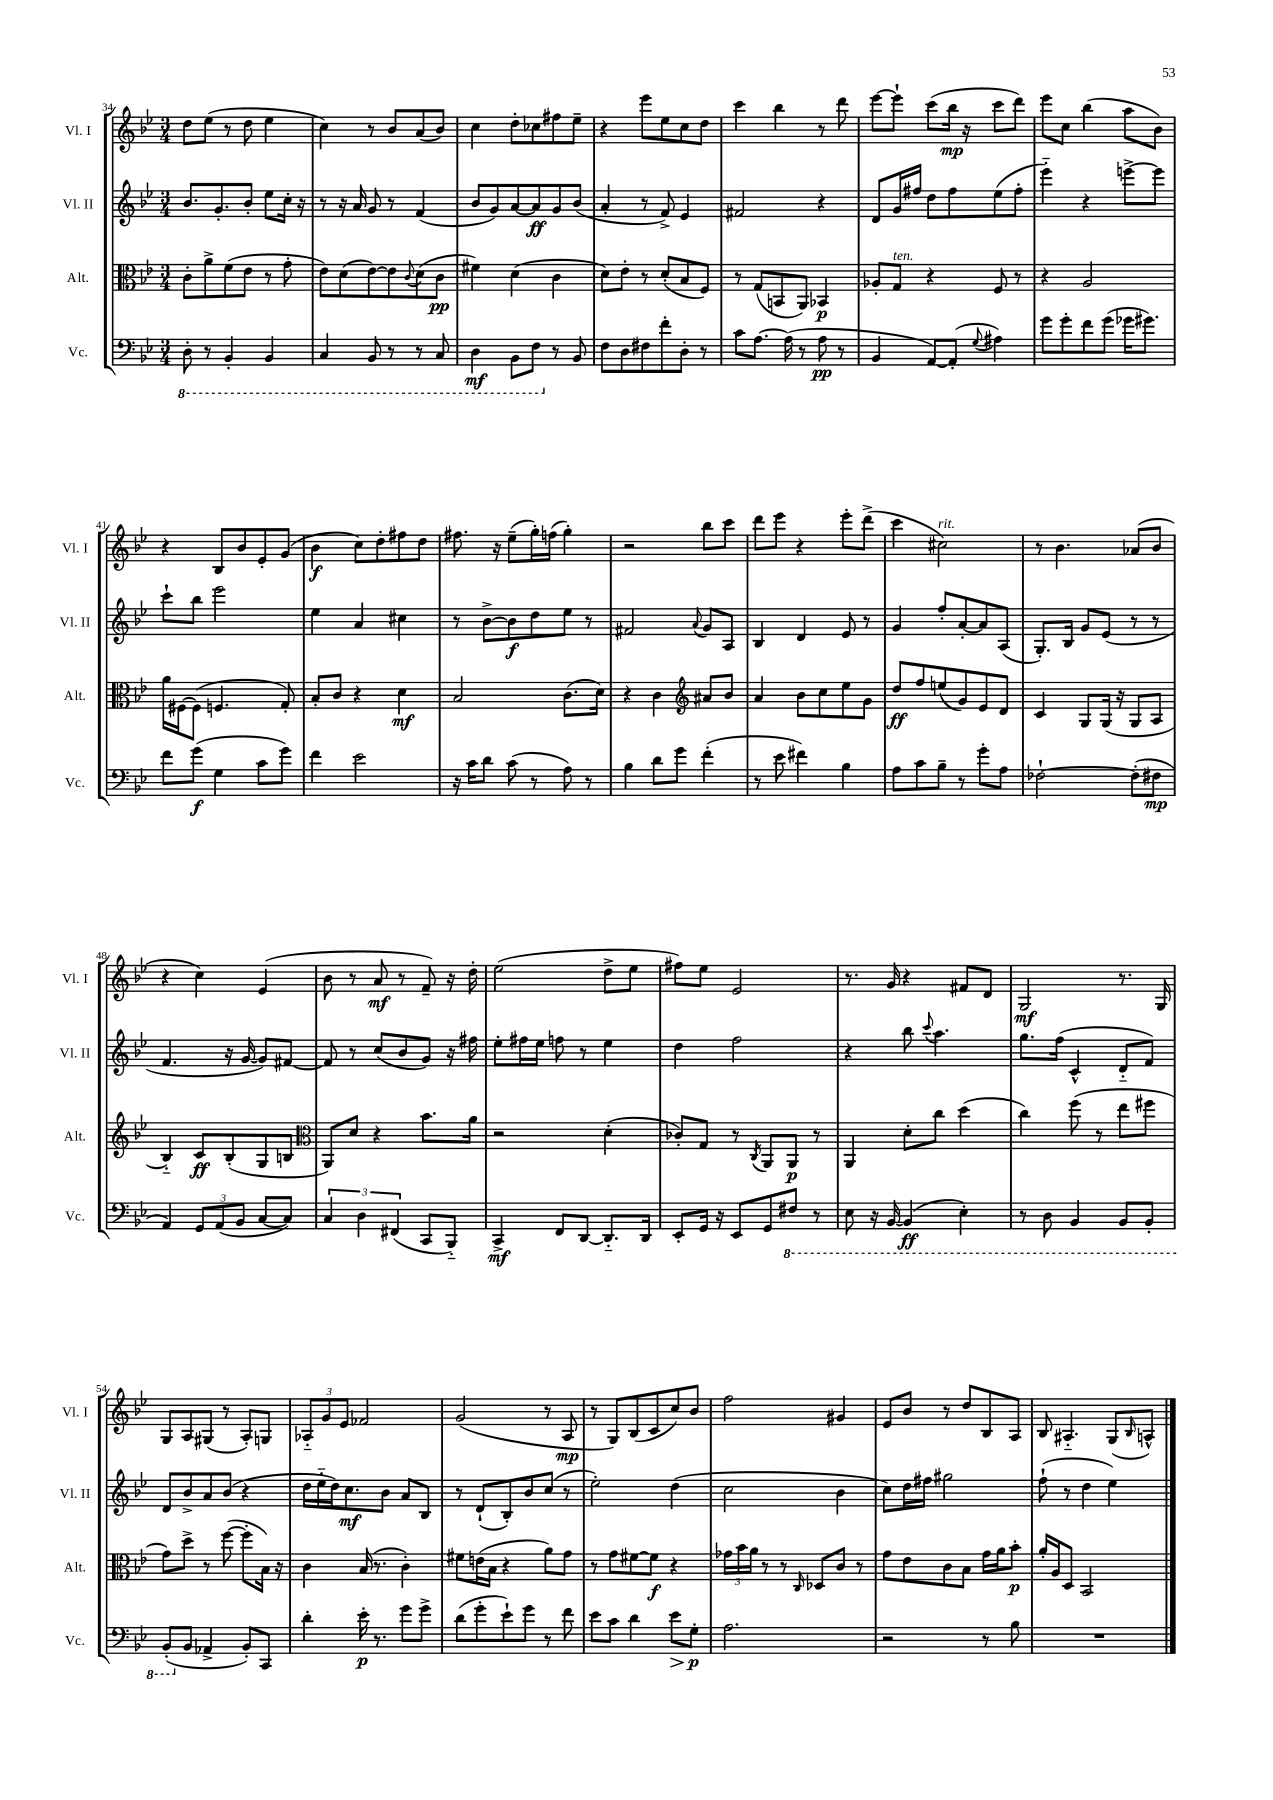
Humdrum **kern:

**kern	**kern	**kern	**kern
*staff4	*staff3	*staff2	*staff1
*clefF4	*clefC3	*clefG2	*clefG2
*k[b-e-]	*k[b-e-]	*k[b-e-]	*k[b-e-]
*M3/4	*M3/4	*M3/4	*M3/4
8DD'	8c'	8.b-	8dd
8r	8a^	.	(8ee-
.	.	8.g'	.
4BBB-'	(8f	.	8r
.	8e-	8b-'	8dd
4BBB-	8r	8ee-	4ee-
.	8g'	16cc'	.
.	.	16r	.
=	=	=	=
4CC	8e-)	8r	4cc)
.	(8d	16r	.
.	.	16a	.
8BBB-	[8e-)	8g	8r
8r	8e-]	8r	8b-
.	8qqc	.	.
8r	(8d	(4f	(8a
8CC	8c	.	8b-)
=	=	=	=
4DD	4f#)	8b-	4cc
.	.	8g)	.
8BBB-	(4d	[8a	8dd'
8FF	.	8a]	8cc-
8r	4c	8g	8ff#
8BB-	.	(8b-	8ee-~
=	=	=	=
8F	8d)	4a'	4r
8D	8e-'	.	.
8F#	8r	8r	8eee-
8f'	(8d'	8f^)	8ee-
8D'	8B-	4e-	8cc
8r	8F)	.	8dd
=	=	=	=
8c	8r	2f#	4ccc
[8.A	(8G	.	.
.	8BB	.	4bb-
(16A]	.	.	.
8r	8AA)	.	.
8A	4BB-	4r	8r
8r	.	.	8ddd
=	=	=	=
4BB-	8A-'	8d	[8eee-
.	8G	16g	8eee-`]
.	.	16ff#	.
[8AA)	4r	8dd	(8ccc
(8AA']	.	8ff#	16bb-
.	.	.	16r
8qqG	.	.	.
4A#)	8F	(8ee-	8ccc
.	8r	8ff#'	8ddd)
=	=	=	=
8g	4r	4eee-'~)	8eee-
8g'	.	.	8cc
8f	2A	4r	(4bb-
(8g	.	.	.
16g-	.	[8eee^	8aa
8.g#)	.	.	.
.	.	8eee]	8b-)
=	=	=	=
8f	16a	8ccc`	4r
.	[16F#	.	.
(8g	(8F#]	8bb-	.
4G	4.F	2eee-	8B-
.	.	.	8b-
8c	.	.	8e-'
8g)	8G')	.	(8g
=	=	=	=
4f	8B-'	4ee-	4b-
.	8c	.	.
2e-	4r	4a	8cc)
.	.	.	8dd'
.	4d	4cc#	8ff#
.	.	.	8dd
=	=	=	=
16r	2B-	8r	8.ff#
16c	.	.	.
8d	.	[8b-^	.
.	.	.	16r
(8c	.	8b-]	(8ee-~
8r	.	8dd	16gg')
.	.	.	(16ff
8A)	(8.c	8ee-	4gg')
8r	.	8r	.
.	16d)	.	.
=	=	=	=
4B-	4r	2f#	2r
8d	4c	.	.
8g	.	.	.
*	*clefG2	*	*
.	.	8qqa	.
(4f'	8a#	8g	8bb-
.	8b-	8A	8ccc
=	=	=	=
8r	4a	4B-	8ddd
8e-	.	.	8eee-
4f#)	8b-	4d	4r
.	8cc	.	.
4B-	8ee-	8e-	8eee-'
.	8g	8r	(8ddd^
=	=	=	=
8A	8dd	4g	4ccc
8c	8ff	.	.
8B-~	(8ee	8ff'	2cc#)
8r	8g)	[8a'	.
8g'	8e-	8a]	.
8A	8d	(8A	.
=	=	=	=
[2F-`	4c	8.G')	8r
.	.	.	4.b-
.	.	16B-	.
.	8G	8g	.
.	(16G	(8e-	.
.	16r	.	.
(8F-']	8G	8r	(8a-
8F#	8A	8r	8b-
=	=	=	=
4AA)	4B-'~)	4.f	4r
12GG	8c	.	4cc)
(12AA	.	.	.
.	(8B-'	16r	.
12BB-	.	.	.
.	.	[16g	.
[8C	8G	8g])	(4e-
8C])	8B	[8f#	.
=	=	=	=
*	*clefC3	*	*
6C	8AA)	8f#]	8b-
.	8d	8r	8r
6D	.	.	.
.	4r	(8cc	8a
(6FF#	.	.	.
.	.	8b-	8r
8CC	8.b-	8g)	8f~)
8BBB-'~)	.	16r	16r
.	16a	16ff#	16dd'
=	=	=	=
4CC^	2r	8ee-'	(2ee-
.	.	16ff#	.
.	.	16ee-	.
8FF	.	8ff	.
[8DD	.	8r	.
8.DD'~]	(4d'	4ee-	8dd^
.	.	.	8ee-
16DD	.	.	.
=	=	=	=
8EE-'	8c-')	4dd	8ff#)
16GG	8G	.	8ee-
16r	.	.	.
8EE-	8r	2ff	2e-
.	8qC	.	.
8GG	8AA	.	.
8FF#	8AA	.	.
8r	8r	.	.
=	=	=	=
8EE-	4AA	4r	8.r
16r	.	.	.
[16BBB-	.	.	16g
(4BBB-]	8d'	8bb-	4r
.	.	8qqccc	.
.	8cc	4.aa	.
4EE-')	(4dd	.	8f#
.	.	.	8d
=	=	=	=
8r	4cc)	8.gg	2G
8DD	.	.	.
.	.	(16ff	.
4BBB-	(8ff	4c^^	.
.	8r	.	.
8BBB-	8ee-	8d'~	8.r
8BBB-'	8ff#	8f)	.
.	.	.	16G
=	=	=	=
(8BBB-'	8g)	8d	8G
8BB-	8dd^	8b-^	8A
4AA-^	8r	8a	(8G#
.	([8ff	(8b-	8r
8BB-')	8ff']	4r	8A')
8CC	16B-)	.	8G
.	16r	.	.
=	=	=	=
4d'	4c	16dd	12A-'~
.	.	16ee-'~	.
.	.	.	12g
.	.	16dd)	.
.	.	.	12e-
.	.	8.cc	.
16e-'	(16B-	.	2f-
8.r	8.r	.	.
.	.	8b-	.
8g	4c')	8a	.
8g^	.	8B-	.
=	=	=	=
(8d	8f#	8r	(2g
8g'	(16e	(8d`	.
.	16B-	.	.
8e-`)	4r	8B-')	.
8g	.	8b-	.
8r	8a)	(8cc	8r
8f	8g	8r	8A
=	=	=	=
8e-	8r	2ee-')	8r
8c	8g	.	8G)
4d	[8f#	.	(8B-
.	8f#]	.	8c
8e-	4r	(4dd	8cc)
8G'	.	.	8b-
=	=	=	=
2.A	24g-	2cc	2ff
.	24b-	.	.
.	24a	.	.
.	8r	.	.
.	8r	.	.
.	16qqC	.	.
.	8D-	.	.
.	8c	4b-	4g#
.	8r	.	.
=	=	=	=
2r	8g	8cc)	8e-
.	8e-	16dd	8b-
.	.	16ff#	.
.	8c	2gg#	8r
.	8B-	.	8dd
8r	16g	.	8B-
.	16a	.	.
8B-	8b-'	.	8A
=	=	=	=
2.r	16a'	(8ff`	8B-
.	16A	.	.
.	8D	8r	4.A#'~
.	2BB-	4dd	.
.	.	4ee-)	(8G
.	.	.	16qqB-
.	.	.	8A^^)
==	==	==	==
*-	*-	*-	*-
